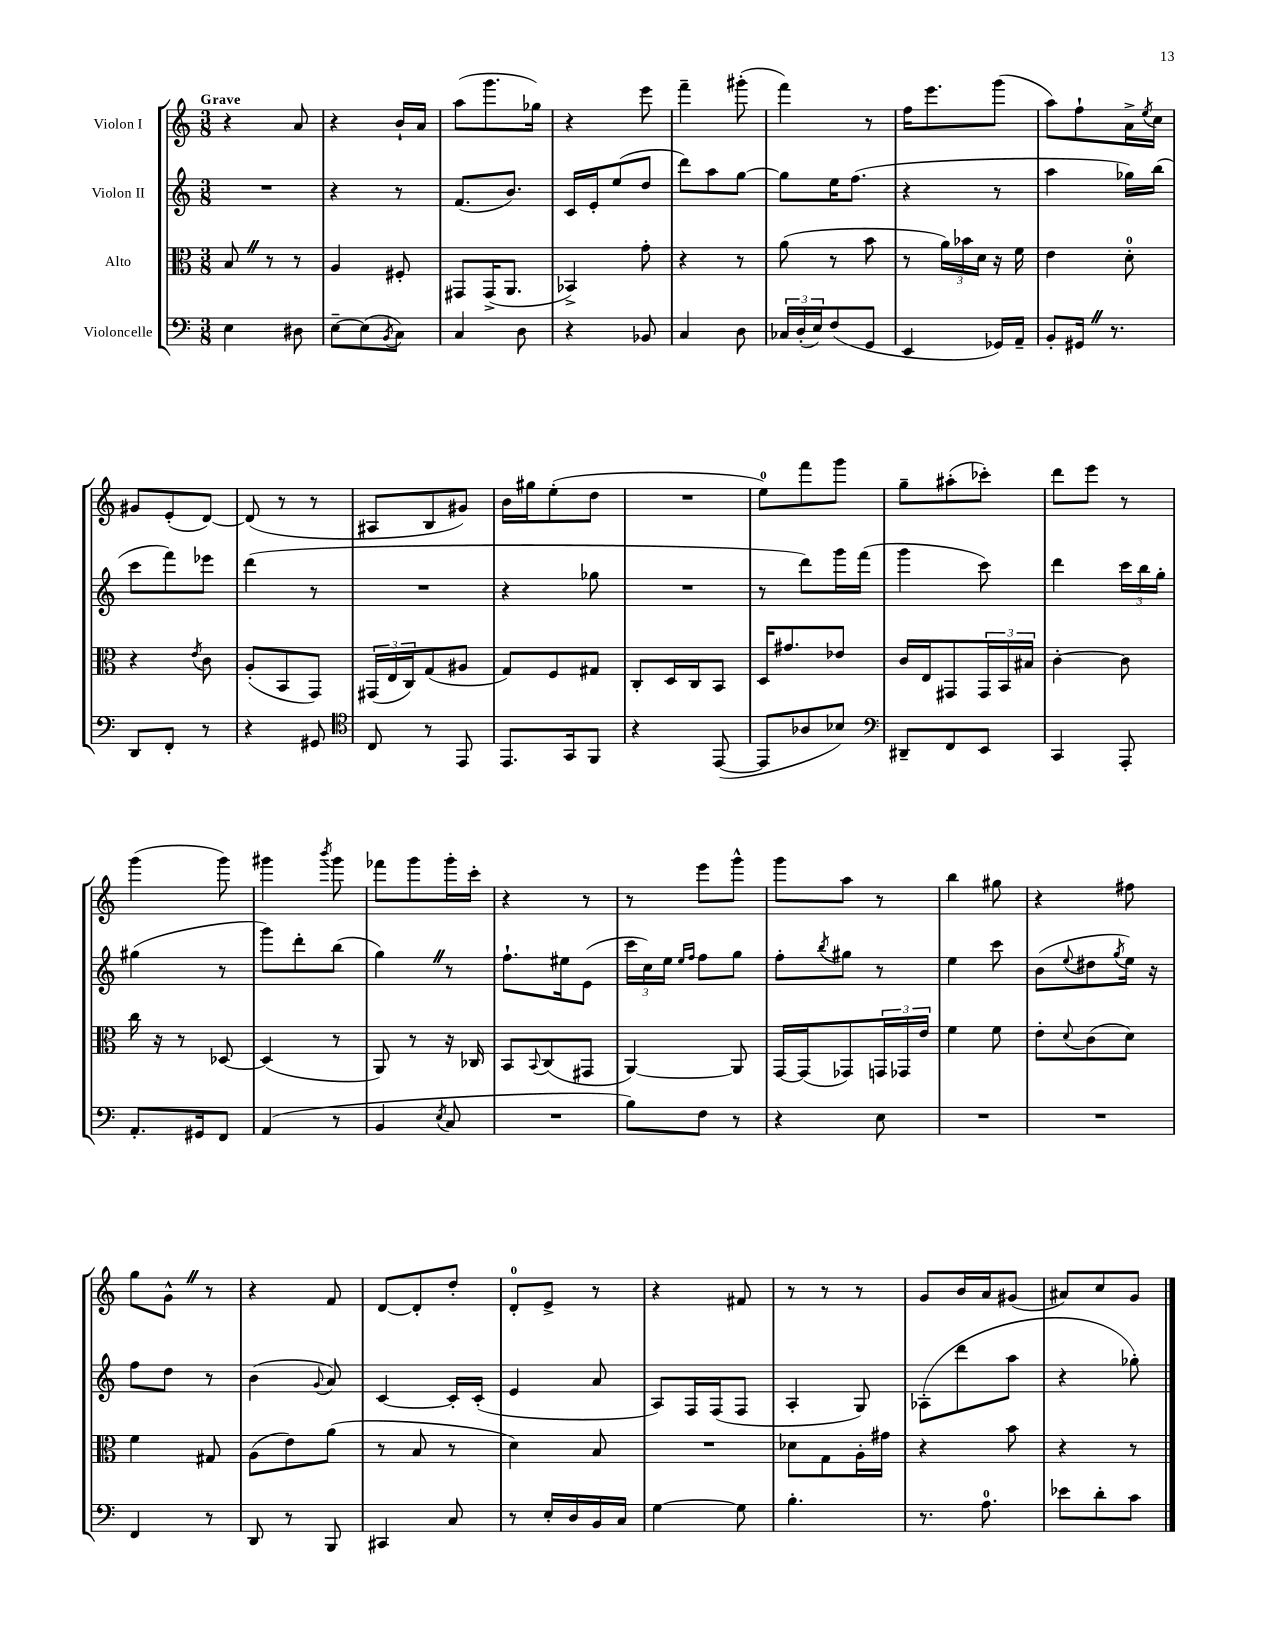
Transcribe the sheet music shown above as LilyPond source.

<<
\new StaffGroup <<
\new Staff = "s0" \with { instrumentName = "Violon I" } {
    \clef treble \key c \major \numericTimeSignature \time 3/8 \tempo "Grave"
    r4 a'8 |
    r4 b'16-! a'16 |
    a''8( g'''8. ges''16) |
    r4 e'''8 |
    f'''4-- gis'''8-.( |
    f'''4) r8 |
    f''16 e'''8. g'''8( |
    a''8) f''8-! a'16-> \acciaccatura { e''8 } c''16 |
    gis'8 e'8-.( d'8~) |
    d'8( r8 r8 |
    ais8 b8 gis'8) |
    b'16 gis''16 e''8-.( d''8 |
    R4. |
    e''8-0) f'''8 g'''8 |
    g''8-- ais''8-.( ces'''8-.) |
    d'''8 e'''8 r8 |
    g'''4( g'''8) |
    gis'''4 \acciaccatura { b'''8 } gis'''8 |
    fes'''8 g'''8 g'''16-. c'''16-. |
    r4 r8 |
    r8 e'''8 g'''8-^ |
    g'''8 a''8 r8 |
    b''4 gis''8 |
    r4 fis''8 |
    g''8 g'8-^ \once \override BreathingSign.text = \markup { \musicglyph "scripts.caesura.straight" } \breathe r8 |
    r4 f'8 |
    d'8~ d'8-. d''8-. |
    d'8-0-. e'8-> r8 |
    r4 fis'8 |
    r8 r8 r8 |
    g'8 b'16 a'16 gis'8( |
    ais'8) c''8 g'8 \bar "|." |
}
\new Staff = "s1" \with { instrumentName = "Violon II" } {
    \clef treble \key c \major \numericTimeSignature \time 3/8
    R4. |
    r4 r8 |
    f'8.( b'8.) |
    c'16 e'16-. e''8( d''8 |
    d'''8) a''8 g''8~ |
    g''8 e''16 f''8.( |
    r4 r8 |
    a''4 ges''16) b''16( |
    c'''8 f'''8) ees'''8 |
    d'''4( r8 |
    R4. |
    r4 ges''8 |
    R4. |
    r8 d'''8) g'''16 f'''16( |
    g'''4 c'''8) |
    d'''4 \tuplet 3/2 { c'''16 b''16 g''16-. } |
    gis''4( r8 |
    g'''8) d'''8-. b''8( |
    g''4) \once \override BreathingSign.text = \markup { \musicglyph "scripts.caesura.straight" } \breathe r8 |
    f''8.-! eis''16 e'8( |
    \tuplet 3/2 { c'''16 c''16) e''16 } \grace { e''16 f''16 } f''8 g''8 |
    f''8-. \acciaccatura { b''8 } gis''8 r8 |
    e''4 c'''8 |
    b'8( \appoggiatura { e''8 } dis''8 \acciaccatura { g''8 } e''16) r16 |
    f''8 d''8 r8 |
    b'4( \appoggiatura { g'8 } a'8) |
    c'4~ c'16-. c'16-.( |
    e'4 a'8 |
    a8) f16 f16( f8 |
    a4-. g8) |
    aes8-.( d'''8 a''8 |
    r4 ges''8-.) \bar "|." |
}
\new Staff = "s2" \with { instrumentName = "Alto" } {
    \clef alto \key c \major \numericTimeSignature \time 3/8
    b8 \once \override BreathingSign.text = \markup { \musicglyph "scripts.caesura.straight" } \breathe r8 r8 |
    a4 fis8-. |
    gis,8 gis,16->( a,8. |
    bes,4->) g'8-. |
    r4 r8 |
    a'8( r8 b'8 |
    r8 \tuplet 3/2 { a'16) bes'16 d'16 } r16 f'16 |
    e'4 d'8-0-. |
    r4 \acciaccatura { e'8 } c'8 |
    a8-.( b,8 g,8) |
    \tuplet 3/2 { gis,16( e16 c16) } g8( ais8 |
    g8) f8 gis8 |
    c8-. d16 c16 b,8 |
    d16 gis'8. ees'8 |
    c'16 e16 gis,8 \tuplet 3/2 { gis,16 b,16 bis16 } |
    c'4~-. c'8 |
    c''16 r16 r8 des8~ |
    des4( r8 |
    a,8) r8 r16 ces16 |
    b,8 \appoggiatura { b,8 } c8( gis,8 |
    a,4~) a,8 |
    g,16~ g,16( ges,8) \tuplet 3/2 { g,16 ges,16 e'16 } |
    f'4 f'8 |
    e'8-. \appoggiatura { d'8 } c'8( d'8) |
    f'4 gis8 |
    a8( e'8) a'8( |
    r8 b8 r8 |
    d'4) b8 |
    R4. |
    des'8 g8 a16-. gis'16 |
    r4 b'8 |
    r4 r8 \bar "|." |
}
\new Staff = "s3" \with { instrumentName = "Violoncelle" } {
    \clef bass \key c \major \numericTimeSignature \time 3/8
    e4 dis8 |
    e8~-- e8( \acciaccatura { b,8 } c8) |
    c4 d8 |
    r4 bes,8 |
    c4 d8 |
    \tuplet 3/2 { ces16 d16-.( e16) } f8( g,8 |
    e,4 ges,16) a,16-- |
    b,8-. gis,16 \once \override BreathingSign.text = \markup { \musicglyph "scripts.caesura.straight" } \breathe r8. |
    d,8 f,8-. r8 |
    r4 gis,8 |
    \clef tenor c8 r8 e,8 |
    e,8. g,16 f,8 |
    r4 e,8~( |
    e,8 aes8 bes8) |
    \clef bass dis,8-- f,8 e,8 |
    c,4 a,,8-. |
    a,8.-. gis,16 f,8 |
    a,4( r8 |
    b,4 \acciaccatura { e8 } c8 |
    R4. |
    b8) f8 r8 |
    r4 e8 |
    R4. |
    R4. |
    f,4 r8 |
    d,8 r8 b,,8 |
    cis,4 c8 |
    r8 e16-. d16 b,16 c16 |
    g4~ g8 |
    b4.-. |
    r8. a8.-0 |
    ees'8 d'8-. c'8 \bar "|." |
}
>>
>>
\layout { \context { \Score \remove "Bar_number_engraver" } }
